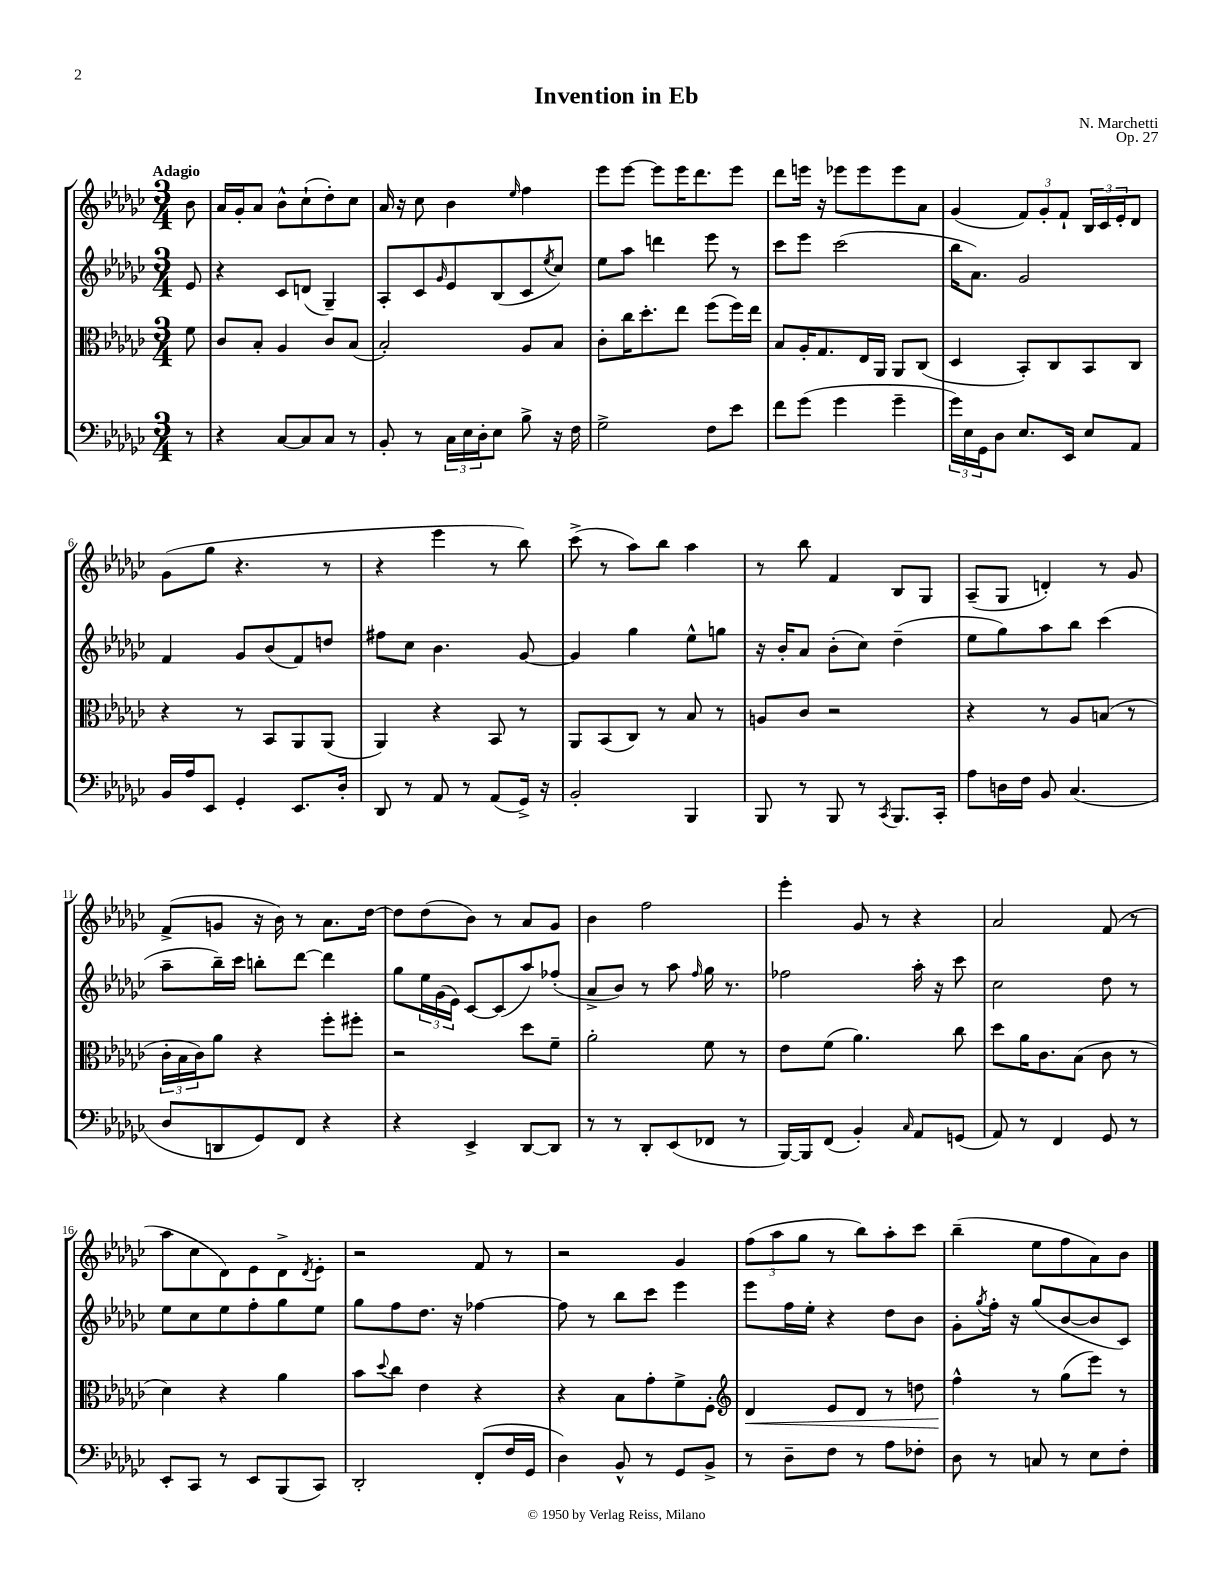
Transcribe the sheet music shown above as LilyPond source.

\header { title = "Invention in Eb" composer = "N. Marchetti" opus = "Op. 27" }
<<
\new StaffGroup <<
\new Staff = "s0" {
    \clef treble \key ges \major \numericTimeSignature \time 3/4 \partial 8 \tempo "Adagio"
    bes'8 |
    aes'16 ges'16-. aes'8 bes'8-^ ces''8-!( des''8-.) ces''8 |
    aes'16 r16 ces''8 bes'4 \grace { ees''16 } f''4 |
    ees'''8 ees'''8~ ees'''8 ees'''16 des'''8. ees'''8 |
    des'''8 e'''16 r16 ees'''8 ees'''8 ees'''8 aes'8 |
    ges'4( \tuplet 3/2 { f'8) ges'8-. f'8-! } \tuplet 3/2 { bes16 ces'16 ees'16-. } des'8 |
    ges'8( ges''8 r4. r8 |
    r4 ees'''4 r8 bes''8) |
    ces'''8->( r8 aes''8) bes''8 aes''4 |
    r8 bes''8 f'4 bes8 ges8 |
    aes8--( ges8 d'4-.) r8 ges'8 |
    f'8->( g'8 r16 bes'16) r8 aes'8. des''16~ |
    des''8 des''8( bes'8) r8 aes'8 ges'8 |
    bes'4 f''2 |
    ees'''4-. ges'8 r8 r4 |
    aes'2 f'8( r8 |
    aes''8 ces''8 des'8) ees'8 des'8-> \acciaccatura { des'8 } ees'8-. |
    r2 f'8 r8 |
    r2 ges'4 |
    \tuplet 3/2 { f''8( aes''8 ges''8 } r8 bes''8) aes''8-. ces'''8 |
    bes''4--( ees''8 f''8 aes'8) bes'8 \bar "|." |
}
\new Staff = "s1" {
    \clef treble \key ges \major \numericTimeSignature \time 3/4 \partial 8
    ees'8 |
    r4 ces'8 d'8( ges4--) |
    aes8-. ces'8 \grace { ges'16 } ees'8 bes8( ces'8 \acciaccatura { ees''8 } ces''8) |
    ees''8 aes''8 d'''4 ees'''8 r8 |
    ces'''8 ees'''8 ces'''2( |
    bes''16 aes'8.) ges'2 |
    f'4 ges'8 bes'8( f'8) d''8 |
    fis''8 ces''8 bes'4. ges'8~ |
    ges'4 ges''4 ees''8-^ g''8 |
    r16 bes'16-. aes'8 bes'8-.( ces''8) des''4--( |
    ees''8 ges''8) aes''8 bes''8 ces'''4( |
    aes''8-- bes''16--) ces'''16 b''8-. des'''8~ des'''4 |
    ges''8 \tuplet 3/2 { ees''16 ges'16( ees'16) } ces'8~ ces'8( aes''8) fes''8-.( |
    aes'8-> bes'8) r8 aes''8 \grace { f''16 } ges''16 r8. |
    fes''2 aes''16-. r16 ces'''8 |
    ces''2 des''8 r8 |
    ees''8 ces''8 ees''8 f''8-. ges''8 ees''8 |
    ges''8 f''8 des''8. r16 fes''4~ |
    fes''8 r8 bes''8 ces'''8 ees'''4 |
    ees'''8 f''16 ees''16-. r4 des''8 bes'8 |
    ges'8-. \acciaccatura { ges''8 } f''16-. r16 ges''8( bes'8~ bes'8 ces'8) \bar "|." |
}
\new Staff = "s2" {
    \clef alto \key ges \major \numericTimeSignature \time 3/4 \partial 8
    f'8 |
    ces'8 bes8-. aes4 ces'8 bes8( |
    bes2-.) aes8 bes8 |
    ces'8-. ces''16 des''8.-. ees''8 f''8( f''16) ees''16 |
    bes8 aes16-. ges8. ees16 aes,16 aes,8 ces8( |
    des4 bes,8-.) ces8 bes,8 ces8 |
    r4 r8 bes,8 aes,8 aes,8( |
    aes,4) r4 bes,8 r8 |
    aes,8 bes,8( ces8) r8 bes8 r8 |
    a8 ces'8 r2 |
    r4 r8 aes8 b8( r8 |
    \tuplet 3/2 { ces'16-. bes16 ces'16) } aes'8 r4 f''8-. fis''8-. |
    r2 des''8 f'8-- |
    aes'2-. f'8 r8 |
    ees'8 f'8( aes'4.) ces''8 |
    des''8 aes'16 ces'8. bes8( ces'8 r8 |
    des'4) r4 aes'4 |
    bes'8 \appoggiatura { des''8 } ces''8 ees'4 r4 |
    r4 bes8 ges'8-. f'8-> f8-. |
    \clef treble des'4\< ees'8 des'8 r8 d''8 |
    f''4-^\! r8 ges''8( ees'''8) r8 \bar "|." |
}
\new Staff = "s3" {
    \clef bass \key ges \major \numericTimeSignature \time 3/4 \partial 8
    r8 |
    r4 ces8~ ces8 ces8 r8 |
    bes,8-. r8 \tuplet 3/2 { ces16 ees16 des16-. } ees8 bes8-> r16 f16 |
    ges2-> f8 ees'8 |
    f'8 ges'8( ges'4 ges'4-- |
    \tuplet 3/2 { ges'16) ees16 ges,16 } des8 ees8. ees,16 ees8 aes,8 |
    bes,16 aes16 ees,8 ges,4-. ees,8. des16-. |
    des,8 r8 aes,8 r8 aes,8( ges,16->) r16 |
    bes,2-. bes,,4 |
    bes,,8 r8 bes,,8 r8 \acciaccatura { ces,8 } bes,,8. ces,16-. |
    aes8 d16 f16 bes,8 ces4.( |
    des8 d,8 ges,8) f,8 r4 |
    r4 ees,4-> des,8~ des,8 |
    r8 r8 des,8-. ees,8( fes,8 r8 |
    bes,,16~) bes,,16 f,8( bes,4-.) \grace { ces16 } aes,8 g,8( |
    aes,8) r8 f,4 ges,8 r8 |
    ees,8-. ces,8 r8 ees,8 bes,,8( ces,8) |
    des,2-. f,8-.( f16 ges,16 |
    des4) bes,8-^ r8 ges,8 bes,8-> |
    r8 des8-- f8 r8 aes8 fes8-. |
    des8 r8 c8 r8 ees8 f8-. \bar "|." |
}
>>
>>
